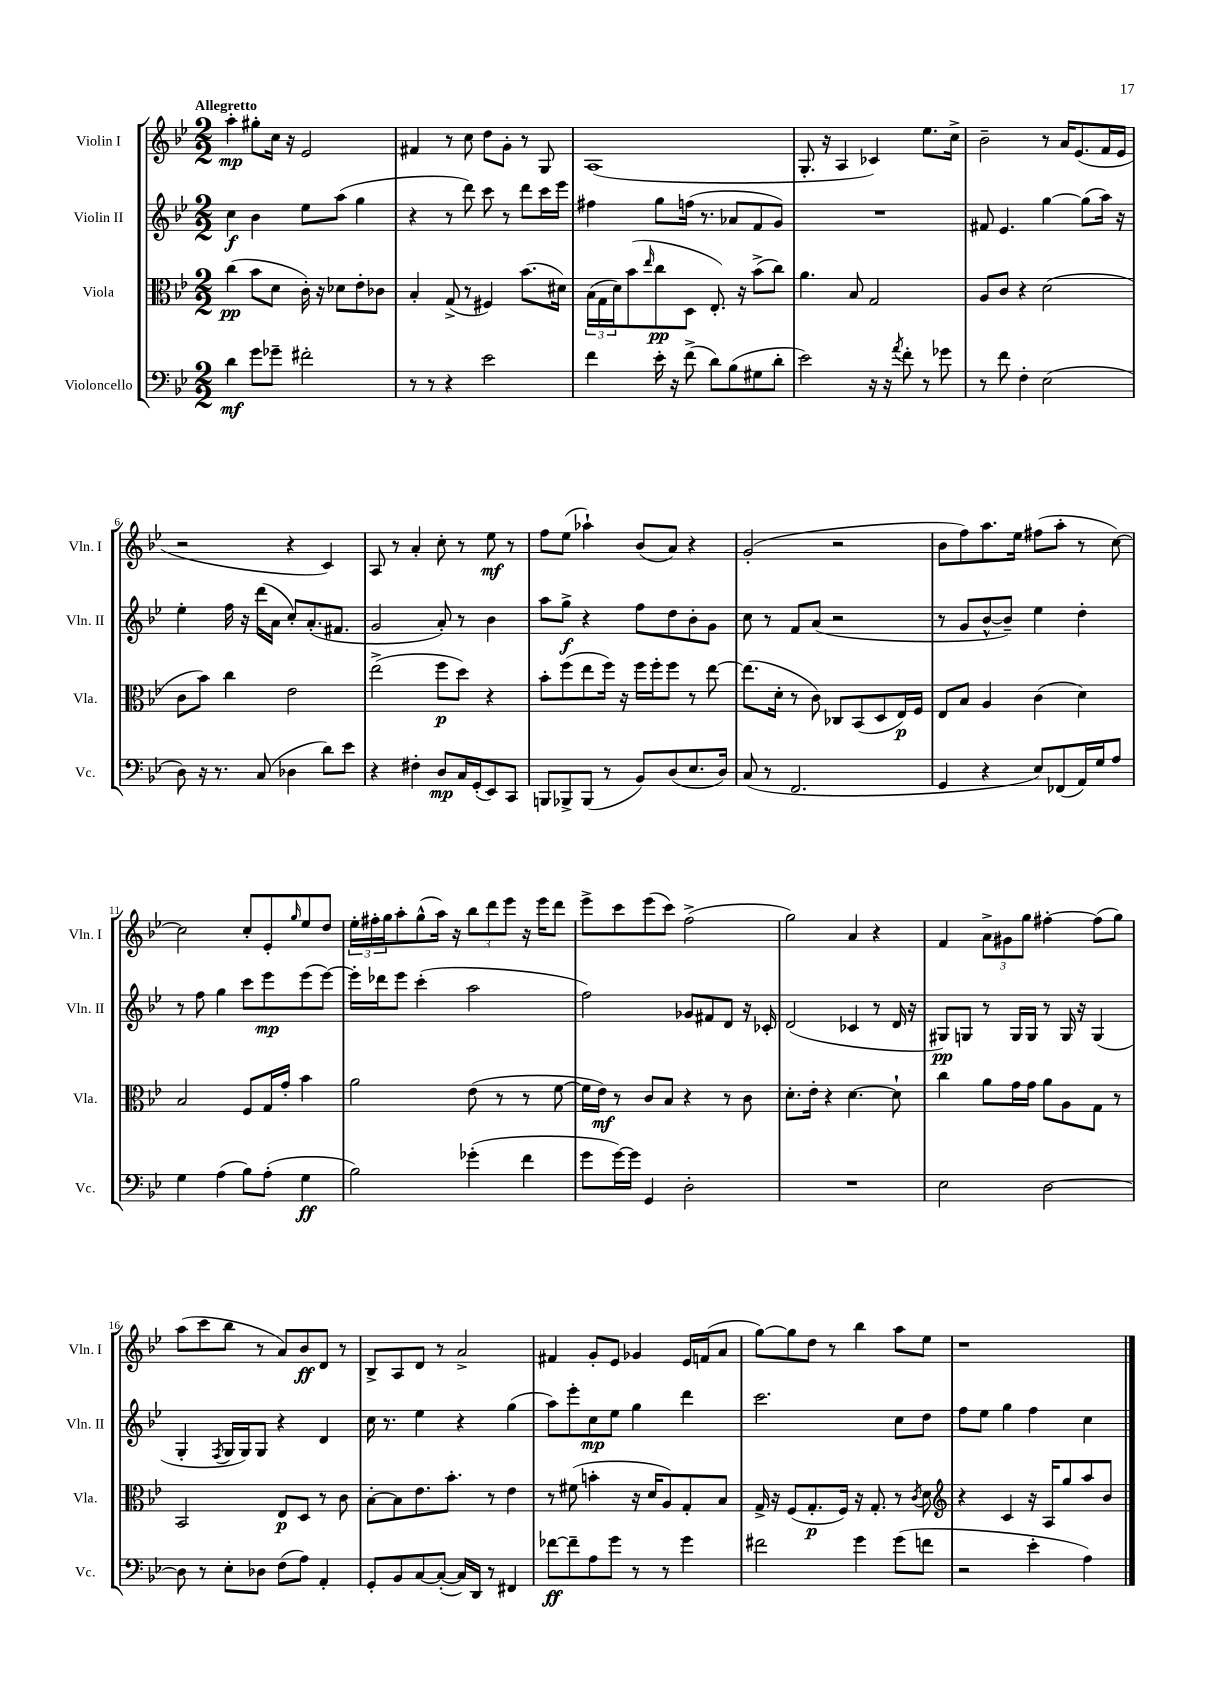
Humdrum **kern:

**kern	**dynam	**kern	**dynam	**kern	**dynam	**kern	**dynam
*part4	*part4	*part3	*part3	*part2	*part2	*part1	*part1
*staff4	*staff4	*staff3	*staff3	*staff2	*staff2	*staff1	*staff1
*I"Violoncello	*	*I"Viola	*	*I"Violin II	*	*I"Violin I	*
*I'Vc.	*	*I'Vla.	*	*I'Vln. II	*	*I'Vln. I	*
*clefF4	*	*clefC3	*	*clefG2	*	*clefG2	*
*k[b-e-]	*	*k[b-e-]	*	*k[b-e-]	*	*k[b-e-]	*
*M2/2	*	*M2/2	*	*M2/2	*	*M2/2	*
=1	=1	=1	=1	=1	=1	=1	=1
!	!	!	!	!	!	!LO:TX:a:B:t=Allegretto	!
4d\	mf	(4cc\	pp	4cc\	f	4aa'\	mp
8g\L	.	8b-\L	.	4b-\	.	8gg#X'\L	.
8g-X~\J	.	8d\J	.	.	.	16cc\Jk	.
.	.	.	.	.	.	16r	.
2f#X'\	.	16c'\)	.	8ee-\L	.	2e-/	.
.	.	16r	.	.	.	.	.
.	.	8d-X\L	.	(8aa\J	.	.	.
.	.	8e-'\	.	4gg\	.	.	.
.	.	8c-X\J	.	.	.	.	.
=2	=2	=2	=2	=2	=2	=2	=2
8r	.	4B-'/	.	4r	.	4f#X/	.
8r	.	.	.	.	.	.	.
4r	.	(8G^/	.	8r	.	8r	.
.	.	8r	.	8ddd\)	.	8cc\	.
2e-\	.	4F#X/)	.	8ccc\	.	8dd\L	.
.	.	.	.	8r	.	8g'\J	.
.	.	(8.b-\L	.	8ddd\L	.	8r	.
.	.	.	.	16ccc\L	.	8G/	.
.	.	16d#X\Jk)	.	16eee-\JJ	.	.	.
=3	=3	=3	=3	=3	=3	=3	=3
4f\	.	(24B-\LL	.	4ff#X\	.	(1A	.
.	.	24G\	.	.	.	.	.
.	.	24d\J)	.	.	.	.	.
.	.	(8b-\	.	.	.	.	.
.	.	16qqee-/	.	.	.	.	.
16e-'\	.	8cc\	pp	8gg\L	.	.	.
16r	.	.	.	.	.	.	.
(8f^\	.	8D\J	.	(16ffn\Jk	.	.	.
.	.	.	.	8.r	.	.	.
8d\L)	.	8.E-'/)	.	.	.	.	.
(8B-\	.	.	.	8a-X/L	.	.	.
.	.	16r	.	.	.	.	.
8G#X\	.	(8b-^\L	.	8f/	.	.	.
8d'\J	.	8cc\J)	.	8g/J)	.	.	.
=4	=4	=4	=4	=4	=4	=4	=4
2e-\)	.	4.a\	.	1r	.	8.G'/	.
.	.	.	.	.	.	16r	.
.	.	.	.	.	.	4A/	.
.	.	8B-/	.	.	.	.	.
16r	.	2G/	.	.	.	4c-X/)	.
16r	.	.	.	.	.	.	.
8qa/	.	.	.	.	.	.	.
8f'\	.	.	.	.	.	.	.
8r	.	.	.	.	.	8.ee-\L	.
8g-X\	.	.	.	.	.	.	.
.	.	.	.	.	.	16cc^\Jk	.
=5	=5	=5	=5	=5	=5	=5	=5
8r	.	8A/L	.	8f#X/	.	2b-~\	.
8f\	.	8c/J	.	4.e-/	.	.	.
4F'\	.	4r	.	.	.	.	.
(2E-\	.	(2d\	.	[4gg\	.	8r	.
.	.	.	.	.	.	16a/KL	.
.	.	.	.	.	.	(8.e-/	.
.	.	.	.	(8gg\L]	.	.	.
.	.	.	.	16aa\Jk)	.	16f/L	.
.	.	.	.	16r	.	16e-/JJ	.
!!LO:LB:g=z
=6	=6	=6	=6	=6	=6	=6	=6
8D\)	.	8c\L	.	4ee-'\	.	2r	.
16r	.	8b-\J)	.	.	.	.	.
8.r	.	.	.	.	.	.	.
.	.	4cc\	.	16ff\	.	.	.
.	.	.	.	16r	.	.	.
(8C/	.	.	.	(16ddd\LL	.	.	.
.	.	.	.	16a\JJ	.	.	.
4D-X\	.	2e-\	.	8cc'/L)	.	4r	.
.	.	.	.	(8.a'/	.	.	.
8d\L)	.	.	.	.	.	4c/)	.
.	.	.	.	8.f#X/J	.	.	.
8e-\J	.	.	.	.	.	.	.
=7	=7	=7	=7	=7	=7	=7	=7
4r	.	(2ee-^\	.	2g/	.	8A/	.
.	.	.	.	.	.	8r	.
4F#X'\	.	.	.	.	.	4a'/	.
8D/L	mp	8ff\L	p	8a'/)	.	8cc'\	.
16C/L	.	8dd\J)	.	8r	.	8r	.
(16GG'/J	.	.	.	.	.	.	.
8EE-/)	.	4r	.	4b-\	.	8ee-\	mf
8CC/J	.	.	.	.	.	8r	.
=8	=8	=8	=8	=8	=8	=8	=8
8BBBn/L	.	8b-'\L	.	8aa\L	.	8ff\L	.
8BBB-X^/	.	(8ff\	.	8gg^\J	f	(8ee-\J	.
(8BBB-/J	.	8ee-\	.	4r	.	4aa-X`\)	.
8r	.	16ff\Jk)	.	.	.	.	.
.	.	16r	.	.	.	.	.
8BB-/L)	.	16ff\LL	.	8ff\L	.	(8b-/L	.
.	.	16ff'\J	.	.	.	.	.
(8D/	.	8ff\J	.	8dd\	.	8a/J)	.
8.E-/	.	8r	.	8b-'\	.	4r	.
.	.	[8ee-\	.	8g\J	.	.	.
16D/Jk)	.	.	.	.	.	.	.
=9	=9	=9	=9	=9	=9	=9	=9
(8C/	.	(8.ee-\L]	.	8cc\	.	(2g'/	.
8r	.	.	.	8r	.	.	.
.	.	16d'\Jk	.	.	.	.	.
2.FF/	.	8r	.	8f/L	.	.	.
.	.	8c\)	.	(8a/J	.	.	.
.	.	8C-X/L	.	2r	.	2r	.
.	.	(8BB-/	.	.	.	.	.
.	.	8D/	.	.	.	.	.
.	.	16E-/L)	p	.	.	.	.
.	.	16F/JJ	.	.	.	.	.
=10	=10	=10	=10	=10	=10	=10	=10
4GG/	.	8E-/L	.	8r	.	8b-\L	.
.	.	8B-/J	.	8g/L	.	8ff\)	.
4r	.	4A/	.	[8b-^^/	.	8.aa\	.
.	.	.	.	8b-~/J])	.	.	.
.	.	.	.	.	.	16ee-\Jk	.
8E-/L)	.	(4c\	.	4ee-\	.	(8ff#X\L	.
(8FF-X/	.	.	.	.	.	8aa'\J	.
16AA/L)	.	4d\)	.	4dd'\	.	8r	.
16G/J	.	.	.	.	.	.	.
8A/J	.	.	.	.	.	[8cc\)	.
!!LO:LB:g=z
=11	=11	=11	=11	=11	=11	=11	=11
4G\	.	2B-/	.	8r	.	2cc\]	.
.	.	.	.	8ff\	.	.	.
(4A\	.	.	.	4gg\	.	.	.
8B-\L)	.	8F/L	.	8ccc\L	.	8cc'/L	.
(8A'\J	.	16G/L	.	8eee-\	mp	8e-'/	.
.	.	16g'/JJ	.	.	.	.	.
.	.	.	.	.	.	16qqgg/	.
4G\	ff	4b-\	.	(8eee-\	.	8ee-/	.
.	.	.	.	[8eee-\J)	.	8dd/J	.
=12	=12	=12	=12	=12	=12	=12	=12
2B-\)	.	2a\	.	16eee-'\LL]	.	24ee-'\LL	.
.	.	.	.	.	.	24ff#X'\	.
.	.	.	.	16ddd-X\J	.	.	.
.	.	.	.	.	.	24gg\J	.
.	.	.	.	8eee-\J	.	8aa'\	.
.	.	.	.	(4ccc'\	.	(8gg^^\	.
.	.	.	.	.	.	16aa\Jk)	.
.	.	.	.	.	.	16r	.
(4g-X'\	.	(8e-\	.	2aa\	.	12bb-\L	.
.	.	.	.	.	.	12ddd\	.
.	.	8r	.	.	.	.	.
.	.	.	.	.	.	12eee-\J	.
4f\	.	8r	.	.	.	16r	.
.	.	.	.	.	.	16eee-\KL	.
.	.	[8f\	.	.	.	8ddd\J	.
=13	=13	=13	=13	=13	=13	=13	=13
8g\L	.	16f\LL]	.	2ff\)	.	8eee-^\L	.
.	.	16e-\JJ)	mf	.	.	.	.
[16g\L)	.	8r	.	.	.	8ccc\	.
16g\JJ]	.	.	.	.	.	.	.
4GG/	.	8c/L	.	.	.	(8eee-\	.
.	.	8B-/J	.	.	.	8ccc\J)	.
2D'\	.	4r	.	8g-X/L	.	(2ff^\	.
.	.	.	.	8f#X/	.	.	.
.	.	8r	.	8d/J	.	.	.
.	.	8c\	.	16r	.	.	.
.	.	.	.	16c-X'/	.	.	.
=14	=14	=14	=14	=14	=14	=14	=14
1r	.	8.d'\L	.	(2d/	.	2gg\)	.
.	.	16e-'\Jk	.	.	.	.	.
.	.	4r	.	.	.	.	.
.	.	[4.d\	.	4c-X/	.	4a/	.
.	.	.	.	8r	.	4r	.
.	.	8d`\]	.	16d/	.	.	.
.	.	.	.	16r	.	.	.
=15	=15	=15	=15	=15	=15	=15	=15
2E-\	.	4cc\	.	8G#X/L)	pp	4f/	.
.	.	.	.	8Gn/J	.	.	.
.	.	8a\L	.	8r	.	12a^\L	.
.	.	.	.	.	.	12g#X\	.
.	.	16g\L	.	16G/LL	.	.	.
.	.	.	.	.	.	12gg\J	.
.	.	16g\JJ	.	16G/JJ	.	.	.
[2D\	.	8a\L	.	8r	.	[4ff#X'\	.
.	.	8A\	.	16G/	.	.	.
.	.	.	.	16r	.	.	.
.	.	8G\J	.	(4G/	.	(8ff#\L]	.
.	.	8r	.	.	.	8gg\J)	.
!!LO:LB:g=z
=16	=16	=16	=16	=16	=16	=16	=16
8D\]	.	2BB-/	.	4G'/	.	(8aa\L	.
8r	.	.	.	.	.	8ccc\	.
.	.	.	.	8qF/	.	.	.
8E-'\L	.	.	.	16G/LL	.	8bb-\J	.
.	.	.	.	16G/J)	.	.	.
8D-X\J	.	.	.	8G/J	.	8r	.
(8F\L	.	8E-/L	p	4r	.	8a/L)	.
8A\J)	.	8D/J	.	.	.	8b-/	ff
4AA'/	.	8r	.	4d/	.	8d/J	.
.	.	8c\	.	.	.	8r	.
=17	=17	=17	=17	=17	=17	=17	=17
8GG'/L	.	[8B-'\L	.	16cc\	.	8B-^/L	.
.	.	.	.	8.r	.	.	.
8BB-/	.	8B-\]	.	.	.	8A/	.
[8C/	.	8.e-\	.	4ee-\	.	8d/J	.
(8C'/J_	.	.	.	.	.	8r	.
.	.	8.b-'\J	.	.	.	.	.
16C/LL])	.	.	.	4r	.	2a^/	.
16DD/JJ	.	.	.	.	.	.	.
8r	.	8r	.	.	.	.	.
4FF#X/	.	4e-\	.	(4gg\	.	.	.
=18	=18	=18	=18	=18	=18	=18	=18
[8f-X\L	ff	8r	.	8aa\L)	.	4f#X/	.
8f-~\]	.	(8f#X\	.	8eee-'\	.	.	.
8A\	.	4bn'\	.	8cc\	mp	8g'/L	.
8g\J	.	.	.	8ee-\J	.	8e-/J	.
8r	.	16r	.	4gg\	.	4g-X/	.
.	.	16d/KL	.	.	.	.	.
8r	.	8A/)	.	.	.	.	.
4g\	.	8G'/	.	4ddd\	.	16e-/LL	.
.	.	.	.	.	.	(16fn/J	.
.	.	8B-/J	.	.	.	8a/J	.
=19	=19	=19	=19	=19	=19	=19	=19
2f#X\	.	16G^/	.	2.ccc\	.	[8gg\L)	.
.	.	16r	.	.	.	.	.
.	.	(8F/L	.	.	.	8gg\]	.
.	.	8.G'/	p	.	.	8dd\J	.
.	.	.	.	.	.	8r	.
.	.	16F/Jk)	.	.	.	.	.
4g\	.	16r	.	.	.	4bb-\	.
.	.	8.G'/	.	.	.	.	.
(8g\L	.	8r	.	8cc\L	.	8aa\L	.
.	.	8qc/	.	.	.	.	.
8fn\J	.	8d\	.	8dd\J	.	8ee-\J	.
=20	=20	=20	=20	=20	=20	=20	=20
*	*	*clefG2	*	*	*	*	*
2r	.	4r	.	8ff\L	.	1r	.
.	.	.	.	8ee-\J	.	.	.
.	.	4c/	.	4gg\	.	.	.
4e-'\	.	16r	.	4ff\	.	.	.
.	.	16A/KL	.	.	.	.	.
.	.	8gg/	.	.	.	.	.
4A\)	.	8aa/	.	4cc\	.	.	.
.	.	8b-/J	.	.	.	.	.
==	==	==	==	==	==	==	==
*-	*-	*-	*-	*-	*-	*-	*-
